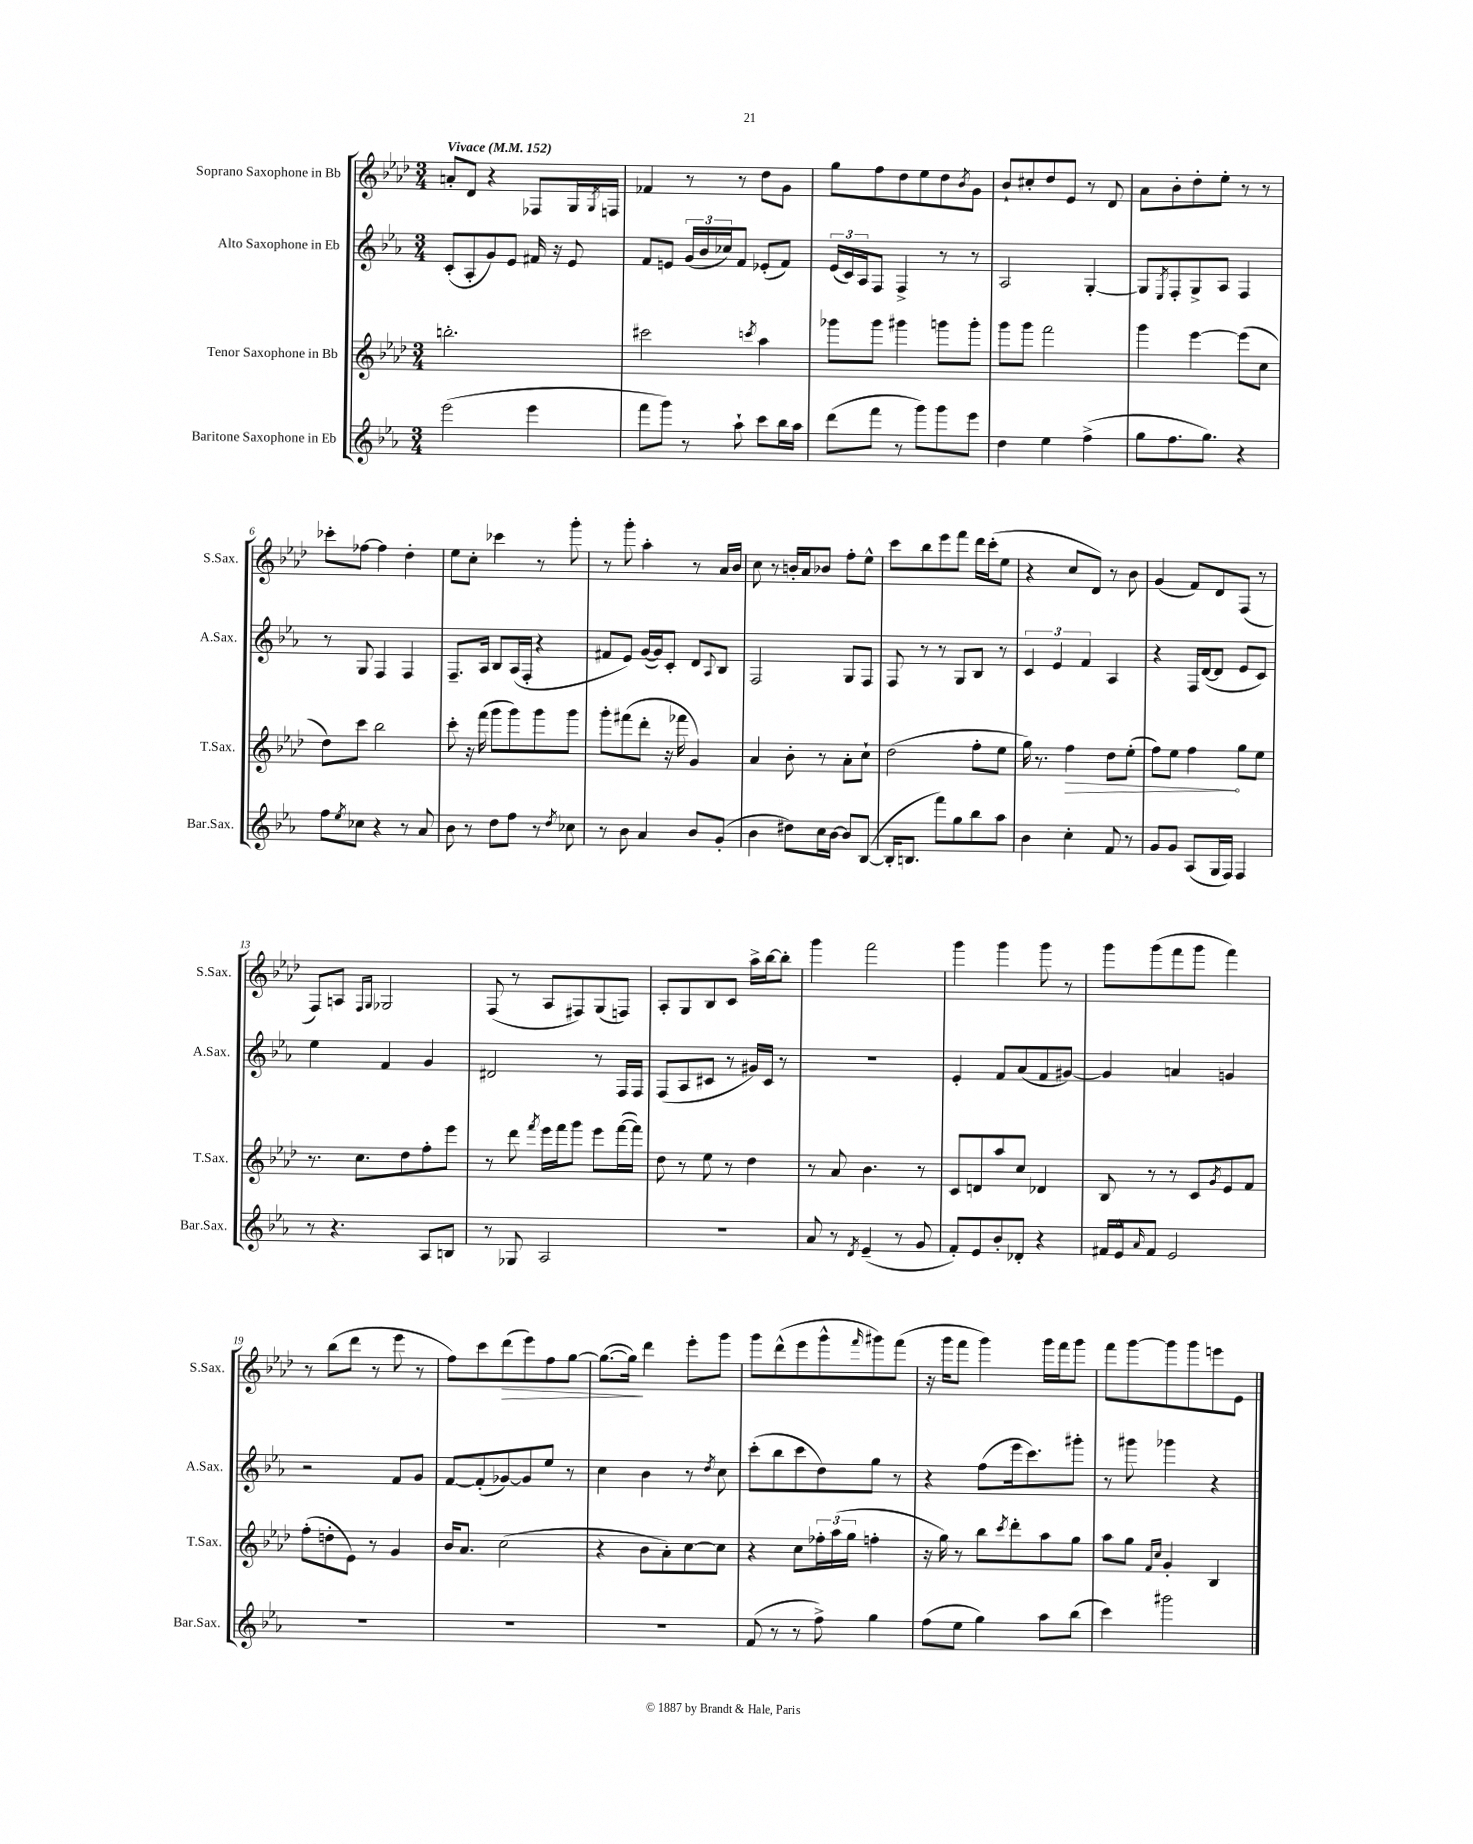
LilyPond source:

<<
\new StaffGroup <<
\new Staff = "s0" \with { instrumentName = "Soprano Saxophone in Bb" shortInstrumentName = "S.Sax." } {
    \clef treble \key aes \major \numericTimeSignature \time 3/4 \tempo "Vivace" 4 = 152
    a'8-. des'8 r4 fes8 g16 \acciaccatura { g8 } f16 |
    fes'4 r8 r8 des''8 g'8 |
    g''8 f''8 des''8 ees''8 des''8 \acciaccatura { bes'8 } g'8 |
    bes'8-! cis''8-. des''8 ees'8 r8 des'8 |
    aes'8 bes'8-. des''8-. ees''8-. r8 r8 |
    ces'''8-. fes''8~ fes''4 des''4-. |
    ees''8 c''8-. ces'''4 r8 g'''8-. |
    r8 g'''8-. aes''4-. r8 aes'16 bes'16 |
    c''8 r8 b'16-. aes'16 bes'8 f''8-. ees''8-^ |
    c'''8 bes''8 ees'''8 f'''8 des'''16 c'''16-.( ees''8 |
    r4 c''8 des'8) r8 bes'8 |
    g'4( f'8) des'8 f8( r8 |
    f8) a8 \grace { f16 g16 } ges2 |
    f8( r8 aes8 fis8) g8( f8) |
    aes8-. g8 bes8 c'8 aes''16-> bes''16~ bes''8-. |
    g'''4 f'''2 |
    g'''4 g'''4 g'''8 r8 |
    g'''8 g'''8( f'''8 g'''8 f'''4) |
    r8 bes''8( des'''8 r8 ees'''8 r8 |
    f''8) c'''8 des'''8\>( ees'''8) f''8 g''8~ |
    g''8.~( g''16\!) des'''4 ees'''8-. g'''8 |
    g'''8 des'''8-^( ees'''8 g'''8-^ \grace { f'''16 } gis'''8) f'''8( |
    r16 g'''16 f'''8 g'''4) g'''16 f'''16 g'''8 |
    f'''8 g'''8~ g'''8 g'''8 e'''8 ees'8 \bar "|." |
}
\new Staff = "s1" \with { instrumentName = "Alto Saxophone in Eb" shortInstrumentName = "A.Sax." } {
    \clef treble \key ees \major \numericTimeSignature \time 3/4
    c'8-.( aes8-. g'8) ees'8 fis'16 r16 ees'8 |
    f'8 e'8 \tuplet 3/2 { g'16( bes'16 ces''16) } f'8 ees'8-.( f'8) |
    \tuplet 3/2 { ees'16( c'16) aes16 } f8 f4-> r8 r8 |
    aes2 g4~-. |
    g8 \acciaccatura { ees8 } f8-. g8-> aes8 f4 |
    r8 g8 f4 f4 |
    f8.-- aes16 bes8 aes16( f16-. r4 |
    fis'8 ees'8) g'16~( g'16) c'8-. d'8 \appoggiatura { aes8 } bes8 |
    f2 g8 f8 |
    f8 r8 r8 g8 bes8 r8 |
    \tuplet 3/2 { c'4 ees'4 f'4 } aes4 |
    r4 f16 d'16~( d'8 ees'8 c'8) |
    ees''4 f'4 g'4 |
    dis'2 r8 f16 f16 |
    f8( aes8 cis'8 r8 gis'16) cis'16 r8 |
    R2. |
    ees'4-. f'8 aes'8( f'8 gis'8~) |
    gis'4 a'4 g'4 |
    r2 f'8 g'8 |
    f'8~ f'8-.( ges'8~) ges'8 ees''8 r8 |
    c''4 bes'4 r8 \acciaccatura { d''8 } c''8 |
    c'''8-.( bes''8 c'''8 d''8) g''8 r8 |
    r4 f''8( ees'''16 c'''8.) gis'''8-. |
    r8 gis'''8 ges'''4 r4 \bar "|." |
}
\new Staff = "s2" \with { instrumentName = "Tenor Saxophone in Bb" shortInstrumentName = "T.Sax." } {
    \clef treble \key aes \major \numericTimeSignature \time 3/4
    b''2.-. |
    cis'''2 \acciaccatura { c'''8 } aes''4 |
    ges'''8 ges'''8 gis'''4 g'''8 g'''8-. |
    g'''8 g'''8 f'''2 |
    g'''4 ees'''4~ ees'''8( c''8 |
    des''8) c'''8 bes''2 |
    c'''8-. r16 f'''16( g'''8 g'''8) g'''8 g'''8 |
    g'''8-. fis'''8( des'''8-. r16 fes'''16 g'4) |
    aes'4 bes'8-. r8 aes'8-. c''8-! |
    des''2( f''8-. ees''8 |
    g''16) r8. \once \override Hairpin.circled-tip = ##t f''4\> des''8 ees''8-.( |
    f''8) ees''8 f''4\! g''8 ees''8 |
    r8. c''8. des''8 f''8-. ees'''8 |
    r8 des'''8 \acciaccatura { f'''8 } ees'''16 f'''16 g'''8 ees'''8 f'''16~( f'''16) |
    des''8 r8 ees''8 r8 des''4 |
    r8 aes'8 bes'4. r8 |
    c'8 d'8 aes''8 c''8 des'4 |
    bes8 r8 r8 c'8 \acciaccatura { g'8 } ees'8 f'8 |
    f''8-.( d''8-. ees'8) r8 g'4 |
    bes'16 aes'8. c''2( |
    r4 bes'8 aes'8-.) c''8~ c''8 |
    r4 c''8 \tuplet 3/2 { fes''16-. aes''16( g''16 } f''4-. |
    r16 g''16) r8 bes''8 \acciaccatura { c'''8 } des'''8-. aes''8 g''8 |
    aes''8 g''8 \grace { f'16 c''16 } g'4-. bes4 \bar "|." |
}
\new Staff = "s3" \with { instrumentName = "Baritone Saxophone in Eb" shortInstrumentName = "Bar.Sax." } {
    \clef treble \key ees \major \numericTimeSignature \time 3/4
    ees'''2( ees'''4 |
    f'''8 g'''8) r8 aes''8-! c'''8 bes''16 aes''16 |
    d'''8( f'''8 r8 g'''8) g'''8 ees'''8 |
    d''4 ees''4 f''4->( |
    g''8 f''8. g''8.) r4 |
    f''8 \acciaccatura { ees''8 } ces''8 r4 r8 aes'8 |
    bes'8 r8 d''8 f''8 r8 \acciaccatura { d''8 } ces''8 |
    r8 bes'8 aes'4 bes'8 g'8-.( |
    bes'4 dis''8) c''16 bes'16~ bes'8 bes8~( |
    bes16-. b8. f'''8) g''8 bes''8 aes''8 |
    bes'4 c''4-. f'8 r8 |
    g'8 g'8 aes8( g16 f16) f4 |
    r8 r4. aes8 b8 |
    r8 ges8 aes2 |
    R2. |
    aes'8 r8 \acciaccatura { d'8 } ees'4--( r8 g'8 |
    f'8-.) ees'8 bes'8-. des'8-. r4 |
    fis'16 ees'16-^ \grace { aes'16 } fis'8 ees'2 |
    R2. |
    R2. |
    R2. |
    f'8( r8 r8 f''8->) g''4 |
    f''8( ees''8 g''4) aes''8 bes''8( |
    c'''4) gis'''2 \bar "|." |
}
>>
>>
